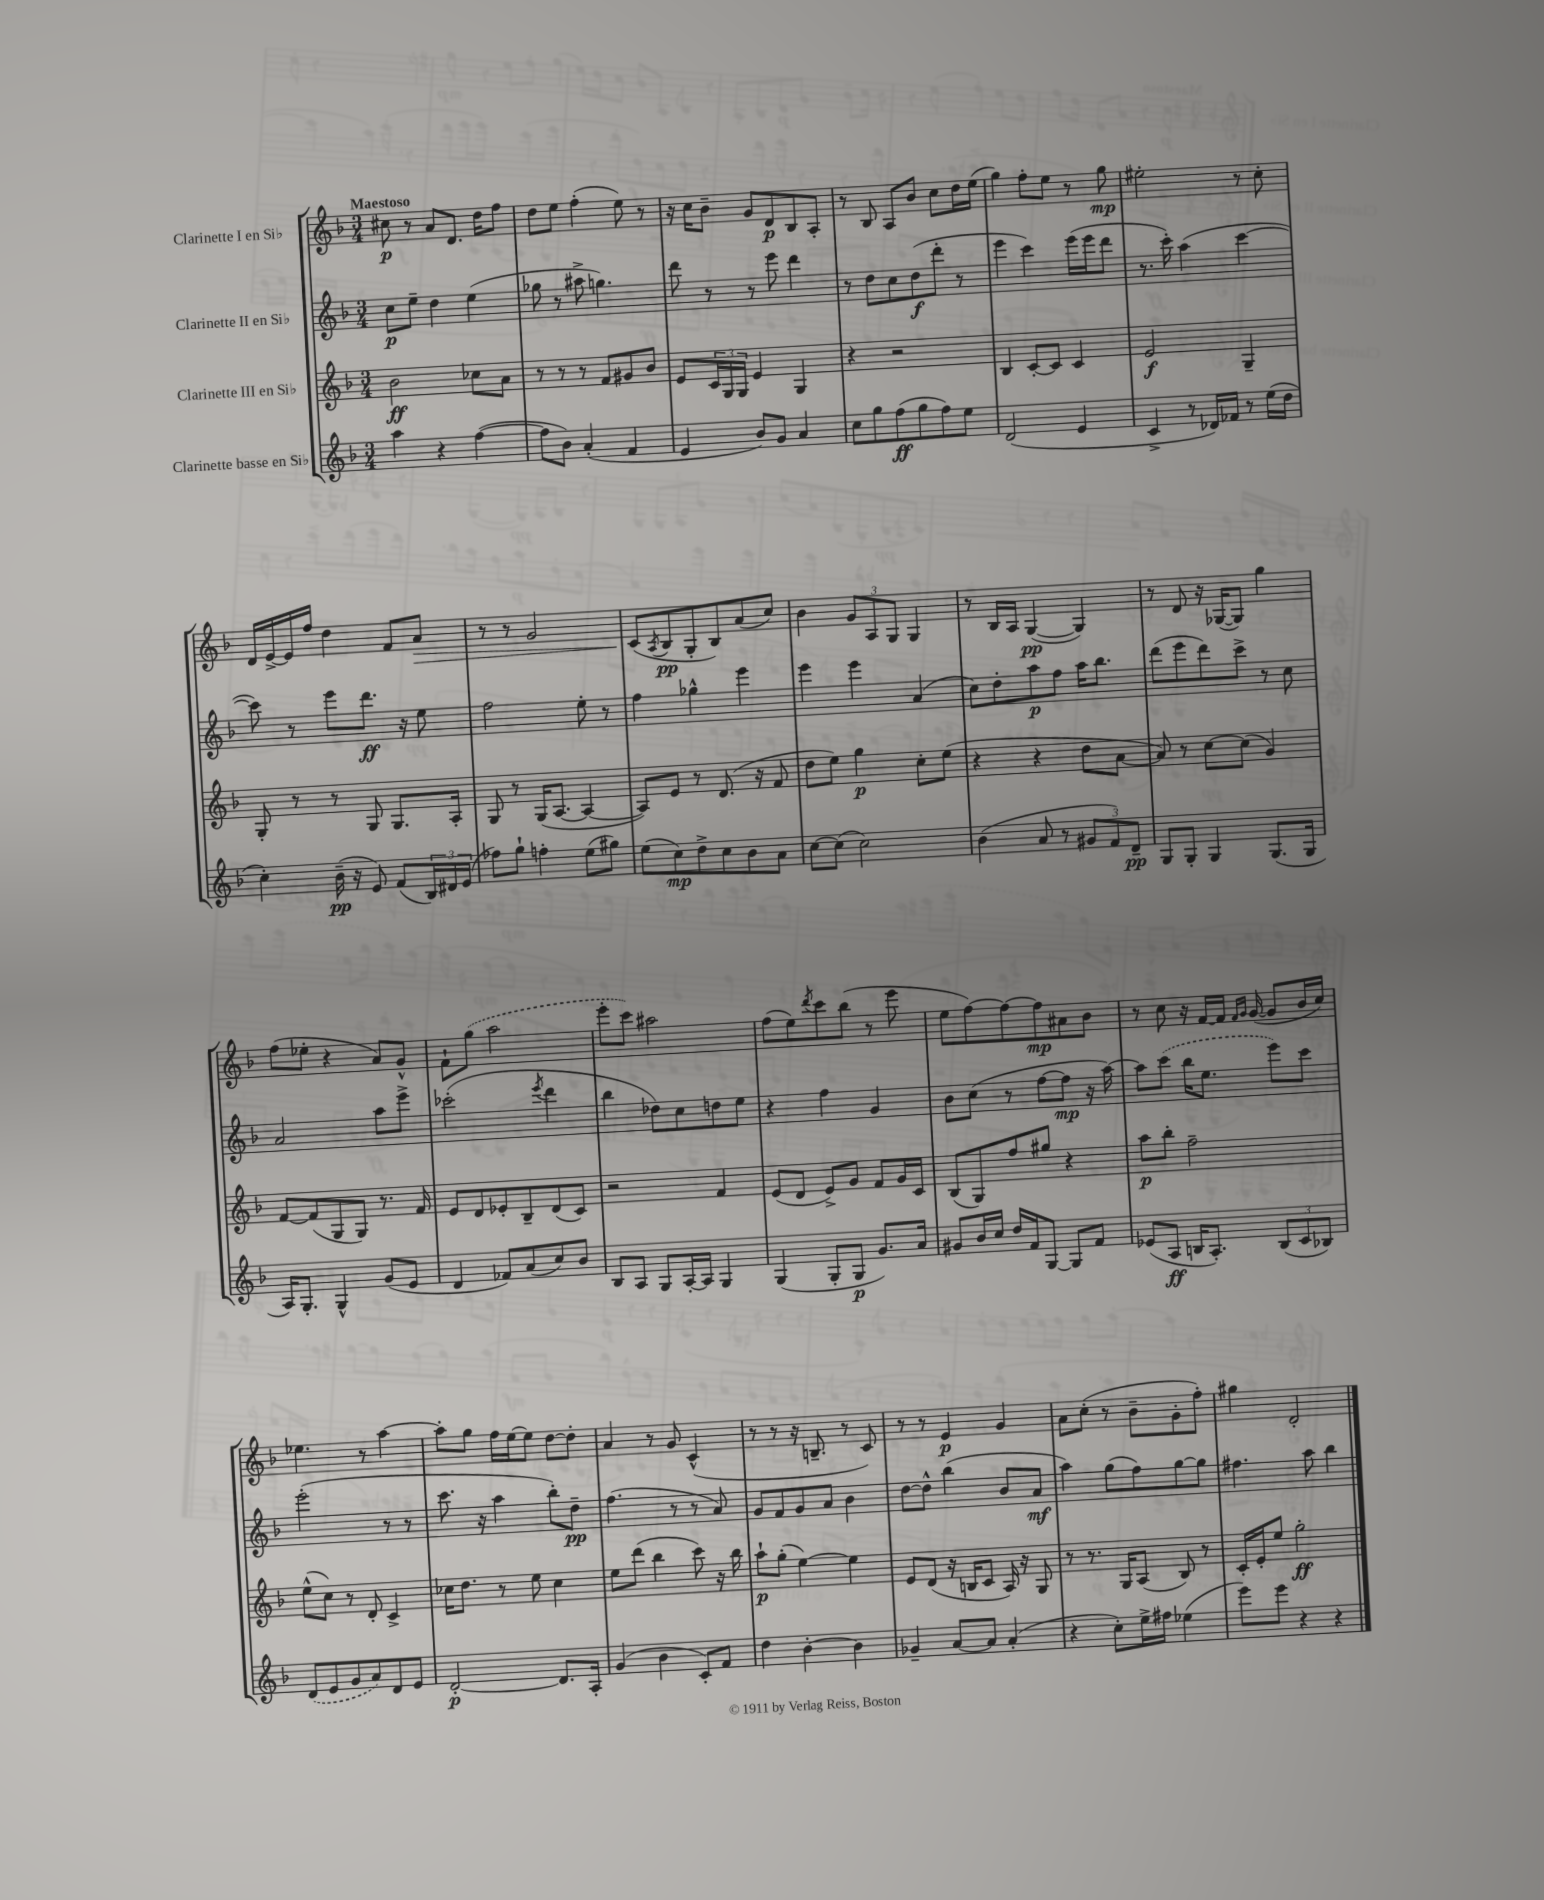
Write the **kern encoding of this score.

**kern	**kern	**kern	**kern
*staff4	*staff3	*staff2	*staff1
*clefG2	*clefG2	*clefG2	*clefG2
*k[b-]	*k[b-]	*k[b-]	*k[b-]
*M3/4	*M3/4	*M3/4	*M3/4
4aa\	2b-\	8cc\L	8cc#\
.	.	8ee~\J	8r
4r	.	4dd\	8a/L
.	.	.	8.d/J
([4ff\	8cc-\L	(4ee\	.
.	.	.	16dd\LK
.	8a\J	.	8ff\J
=	=	=	=
8ff\]L	8r	8gg-\	8dd\L
8b-\J)	8r	8r	8ee\J
(4a'/	8r	8aa#^\	(4ff'\
.	8f/L	4.gg\)	.
4f/	8g#/	.	8ee\)
.	8b-/J	.	8r
=	=	=	=
4e/	8e/L	8ddd\	16r
.	.	.	16cc\LK
.	24c/L	8r	8b-~\J
.	24G/	.	.
.	24G/JJ	.	.
8b-/L)	4e/	8r	8g/L
8g/J	.	8eee\	8d/
4a/	4G/	4ddd\	8B-/
.	.	.	8A'/J
=	=	=	=
8cc\L	4r	8r	8r
8gg\	.	8dd\L	8B-/
(8ff\	2r	8cc\	8A/L
8gg\	.	(8dd\	8b-/J
8ff\)	.	8ddd'\J	8cc\L
8ee\J	.	8r	16dd\L
.	.	.	(16ee\JJ
=	=	=	=
(2d/	4B-/	4eee\	4gg\)
.	[8c'/L	4ccc\)	8ff'\L
.	8c/]J	.	8ee\J
4e/	4c/	(16eee\LL	8r
.	.	16eee\J	.
.	.	8ddd\J	8gg\
=	=	=	=
4c^/	2e/	8.r	2ee#'\
.	.	16ccc'\)	.
8r	.	(4aa\	.
16d-/LL)	.	.	.
16f-/JJ	.	.	.
8r	4G~/	[4ccc\	8r
(16ee\LL	.	.	8cc'\
16dd\JJ	.	.	.
=	=	=	=
4cc'\)	8G'/	8ccc\])	16d/LL
.	.	.	[16e^/
.	8r	8r	16e/]
.	.	.	16ff/JJ
(16b-~\	8r	8eee\L	4dd\
16r	.	.	.
8e/)	8G/	8.ddd\J	.
(8f/L	8.G/L	.	8f/L
.	.	16r	.
24B-/L)	.	8ee\	8a/J
24d#/	.	.	.
.	16A'/Jk	.	.
(24e/JJ	.	.	.
=	=	=	=
8ff-\L)	8G/	2ff\	8r
8gg`\J	8r	.	8r
4ff'\	(16G/LK	.	2g/
.	[8.A/J	.	.
(8ee\L	4A/_	8ee'\	.
8gg#\J)	.	8r	.
=	=	=	=
(8ee\L	8A/]L)	4ff\	(8c/L
.	.	.	8qA/
8cc\)	8e/J	.	8B-/
8dd^\	8r	4gg-^^\	8G'/
8cc\	(8.d/	.	8B-/)
8b-\	.	4eee\	(8a/
.	16r	.	.
8a\J	8f/	.	8cc/J)
=	=	=	=
[8cc\L	8dd\L	4eee\	4b-\
(8cc\]J	8ee\J)	.	.
2cc\)	4gg\	4eee\	12g/L
.	.	.	12A/
.	.	.	12G/J
.	8cc'\L	(4a/	4G/
.	(8ee\J	.	.
=	=	=	=
(4b-\	4r	8cc\L)	8r
.	.	8dd'\	16B-/LL
.	.	.	16A/JJ
8a/	4r	8aa\	([4G/
8r	.	8ff\J	.
12g#/L	8dd\L	16aa\LK	4G/])
.	.	8.bb-\J	.
12f/)	.	.	.
.	[8a\J	.	.
12d~/J	.	.	.
=	=	=	=
8G/L	8a/])	(8ddd\L	8r
8G'/J	8r	8eee\	8d/
4G/	[8cc\L	8ddd\)	16r
.	.	.	([16G-/LK
.	(8cc\]J	8ccc^\J	8G-/]J)
(8.G/L	4g/)	8r	4gg\
.	.	8cc\	.
16G/Jk	.	.	.
=	=	=	=
16A/LK)	[8f/L	2a/	(8ff\L
8.G'/J	.	.	.
.	(8f/]	.	8ee-'\J
4G^^/	8G/	.	4r
.	8G/J)	.	.
(8g/L	8.r	8aa\L	8a/L)
8e/J	.	8eee^\J	8g^^/J
.	16f/	.	.
=	=	=	=
4d/	8e/L	(2ccc-'\	8f`\L
.	8d/	.	(8gg\J
8f-/L)	8e-'/	.	2aa\
(8a/	8B-~/	.	.
.	.	8qeee/	.
8cc/)	(8d/	4ddd\	.
8b-/J	8c/J)	.	.
=	=	=	=
8B-/L	2r	4bb-\	8eee'\L
8A/J	.	.	8ccc\J)
8G/L	.	8dd-\L)	2aa#\
[16A'/L	.	8cc\	.
16A/]JJ	.	.	.
4G/	4f/	8dd\	.
.	.	8ee\J	.
=	=	=	=
(4G/	(8e/L	4r	(8ff\L
.	8d/J	.	8ee\)
.	.	.	8qddd/
8G'/L	8e^/L)	4ff\	8ccc\
8G/J	8g/J	.	(8bb-\J
8.g/L)	8f/L	4g/	8r
.	16g/L	.	8eee\
16a/Jk	16c/JJ	.	.
=	=	=	=
8g#/L	(8B-/L	8b-\L	8ee\L
16b-/L	8G/)	(8cc\J	[8ff\)
16cc/JJ	.	.	.
16dd/LL	8ff/	8r	8ff\_
16f/J	.	.	.
[8G/J	8gg#/J	[8ff\L	8ff\]
8G/]L	4r	8ff\]J	8a#\
8f/J	.	16r	8b-\J
.	.	[16aa\)	.
=	=	=	=
(8e-/L	8aa\L	8aa\]L	8r
8A/J	8bb-'\J	(8ccc\J	8cc\
16B/LK	2ff~\	16bb-\LK	16r
8.A'/J)	.	8.ee\J	[16f/LL
.	.	.	16f/]JJ
.	.	.	16qqf/LL
.	.	.	16qqg/JJ
.	.	.	([16g/
(12B/L	.	8eee\L)	8g/]L
12c/	.	.	.
.	.	8ccc\J	16b-/L
12B-/J)	.	.	.
.	.	.	16cc/JJ)
=	=	=	=
(8d/L	(8ee^^\L	(2eee'\	4.ee-\
8e/	8cc\J)	.	.
8g/	8r	.	.
8a/)	8d'/	.	8r
8d/	4c^/	8r	[4aa\
8e/J	.	8r	.
=	=	=	=
[2d'/	16cc-\LK	8.ccc\	8aa'\]L
.	8.dd\J	.	.
.	.	.	8gg\J
.	.	16r	.
.	8r	4aa\	16ff\LL
.	.	.	[16ee\J
.	8ee\	.	8ee\]J
8.d/]L	4cc-\	8bb-'\L)	[8dd\L
.	.	8dd~\J	8dd'\]J
16A'/Jk	.	.	.
=	=	=	=
(4g/	8ee\L	(4.ff\	4a/
.	(8ddd\J	.	.
4b-\	4bb-\	.	8r
.	.	8r	8g/
8c'/L)	8ccc\)	8r	(4c^^/
8f/J	16r	8a/)	.
.	16bb-\	.	.
=	=	=	=
4dd\	8aa`\L	8g/L	8r
.	(8gg'\J	8f/	8r
[4b-'\	[4ee\)	8g/	16r
.	.	.	8.B~/
.	.	8a/J	.
4b-\]	4ee\]	4b-\	8r
.	.	.	8c/)
=	=	=	=
4g-~/	8e/L	[8dd\L	8r
.	(8d/J	8dd^^\]J	8r
[8a/L	16r	(4bb-\	4e/
.	16B/LK	.	.
8a/]J	8c/J	.	.
(4a'/	16A/)	8b-/L	4g/
.	16r	.	.
.	8G/	8a/J	.
=	=	=	=
4r	8r	4aa\)	8a\L
.	8.r	.	(8cc'\J
8cc'\L)	.	(8gg\L	8r
.	16G/LK	.	.
16ee^\L	(8A/J	8ff\)	8b-~\L
16ff#\JJ	.	.	.
(4ee-\	8B-/)	[8gg\	8g'\
.	8r	8gg\]J	8ff'\J)
=	=	=	=
8eee\L)	16c'/LL	4.ff#\	4gg#\
.	16e'/J	.	.
8eee\J	8ee/J	.	.
4r	2gg'\	.	2d'/
.	.	8aa\	.
4r	.	4bb-\	.
==	==	==	==
*-	*-	*-	*-
